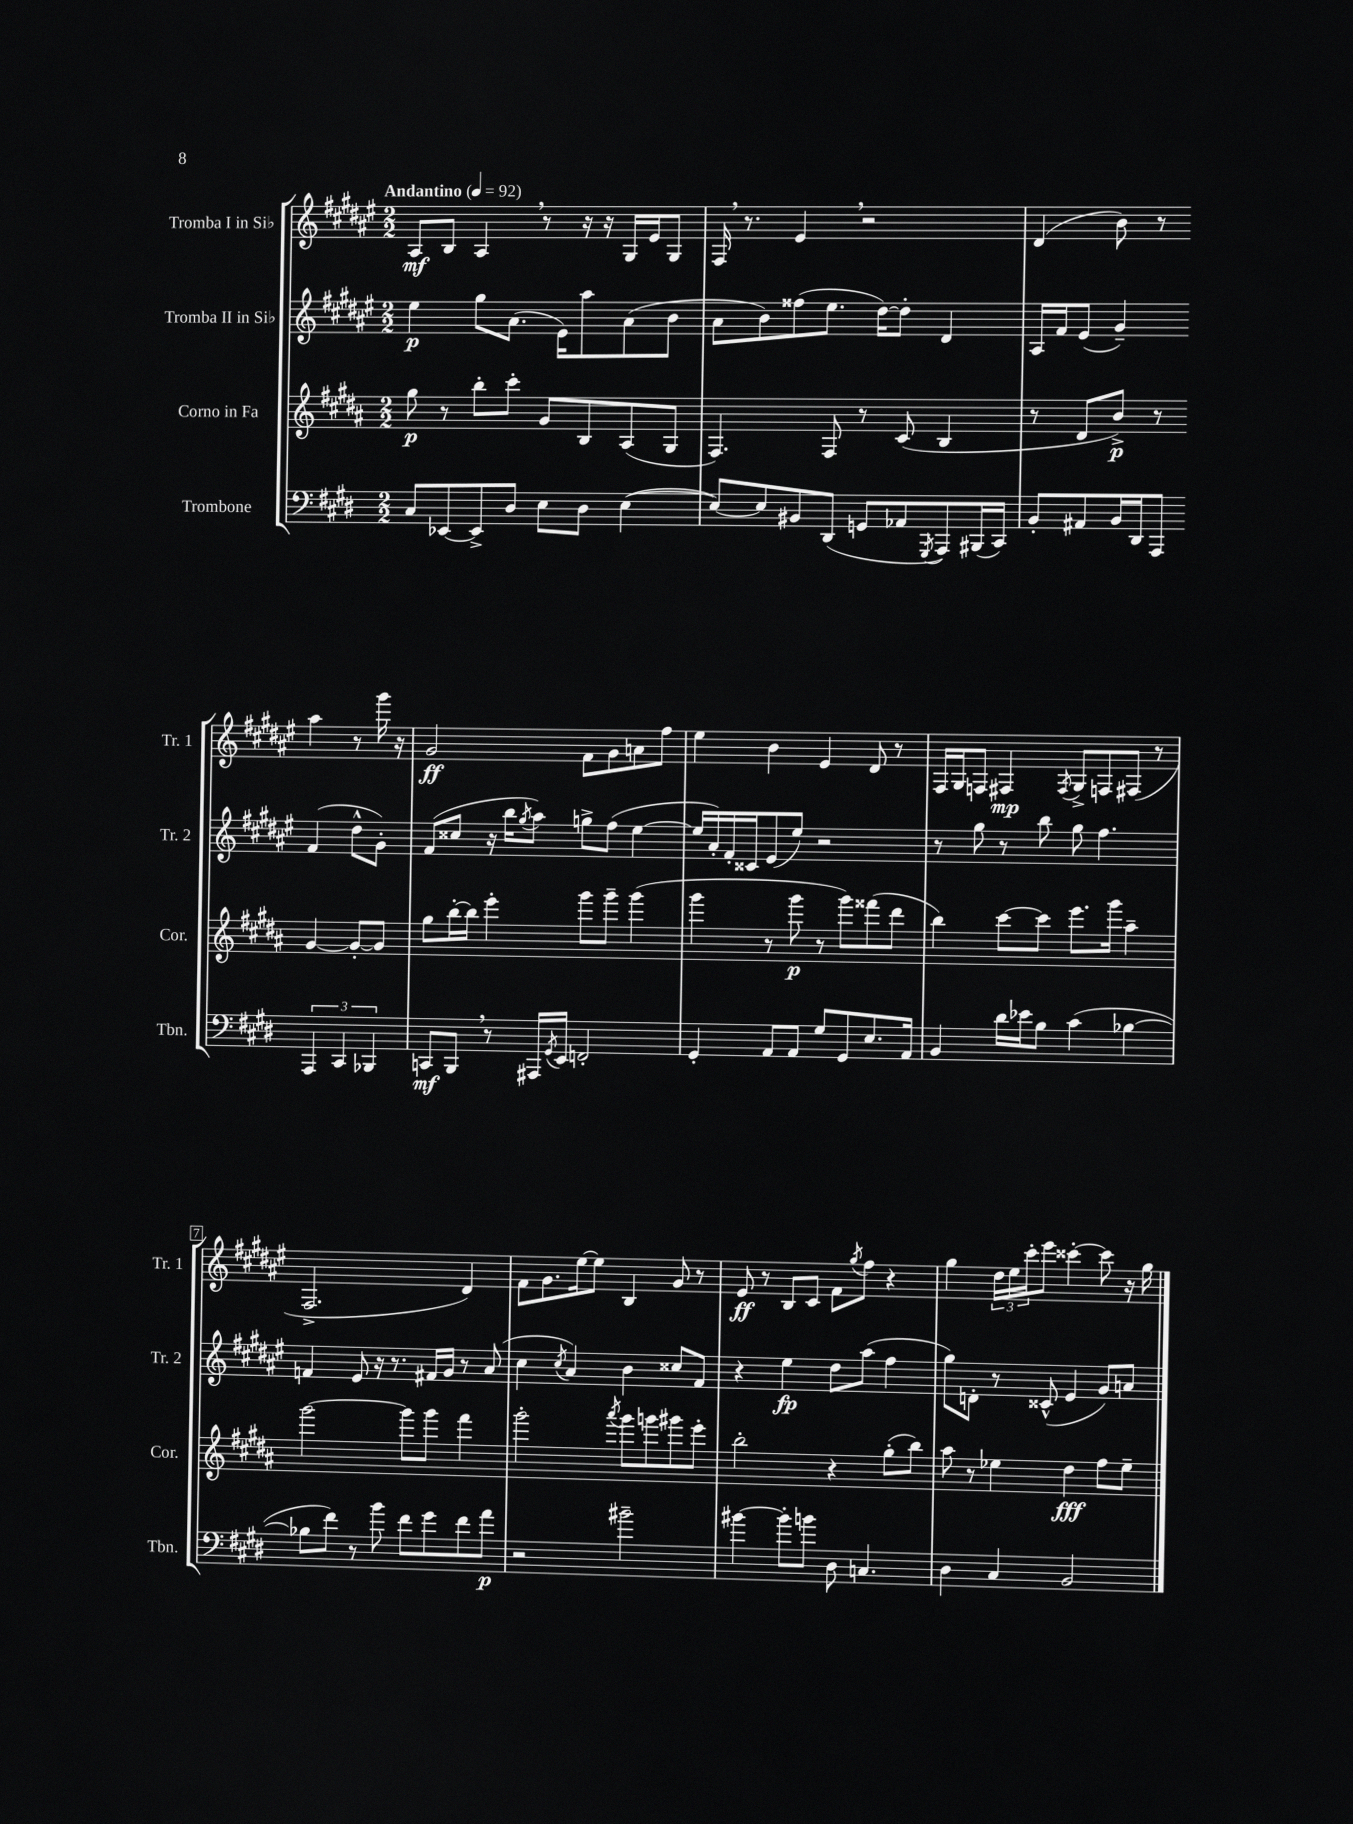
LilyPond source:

<<
\new StaffGroup <<
\new Staff = "s0" \with { instrumentName = "Tromba I in Sib" shortInstrumentName = "Tr. 1" } {
    \clef treble \key fis \major \numericTimeSignature \time 2/2 \tempo "Andantino" 4 = 92
    ais8\mf b8 ais4 \breathe r8 r16 r16 gis16 eis'16 gis8 |
    fis16 \breathe r8. eis'4 \breathe r2 |
    dis'4( b'8) r8 ais''4 r8 gis'''16 r16 |
    gis'2\ff fis'8 gis'8 a'8 fis''8 |
    eis''4 b'4 eis'4 dis'8 r8 |
    fis16 gis16 f8 fis4\mp \acciaccatura { fis8 } gis8-> f8 fis8( r8 |
    fis2.-> dis'4) |
    fis'8 gis'8. eis''16~ eis''8 b4 gis'8 r8 |
    eis'8\ff r8 b8 cis'8 fis'8 \acciaccatura { gis''8 } fis''8 r4 |
    gis''4 \tuplet 3/2 { dis''16 eis''16 cis'''16-. } eis'''8 cisis'''4~-. cisis'''8 r16 gis''16 \bar "|." |
}
\new Staff = "s1" \with { instrumentName = "Tromba II in Sib" shortInstrumentName = "Tr. 2" } {
    \clef treble \key fis \major \numericTimeSignature \time 2/2
    eis''4\p gis''8 ais'8.( eis'16) ais''8 ais'8( b'8 |
    ais'8 b'8) fisis''8( eis''8. dis''16~) dis''8-. dis'4 |
    ais16 fis'16 eis'8( gis'4--) fis'4( dis''8-^ gis'8-.) |
    fis'8( cisis''8 r16 b''16 \acciaccatura { gis''8 } ais''8) g''8-> fis''8( eis''4~ |
    eis''16 ais'16-.) fis'16-. cisis'16 eis'8( eis''8) r2 |
    r8 gis''8 r8 b''8 gis''8 fis''4. |
    f'4 eis'8 r16 r8. fis'16 gis'16 r8 ais'8( |
    cis''4 \acciaccatura { cis''8 } ais'4) b'4 cisis''8 fis'8 |
    r4 eis''4\fp dis''8 ais''8( fis''4 |
    gis''8) d'8-. r8 cisis'8-^( eis'4 gis'8) a'8 \bar "|." |
}
\new Staff = "s2" \with { instrumentName = "Corno in Fa" shortInstrumentName = "Cor." } {
    \clef treble \key b \major \numericTimeSignature \time 2/2
    gis''8\p r8 b''8-. cis'''8-. gis'8 b8 ais8( gis8 |
    fis4.) fis8 r8 cis'8( b4 |
    r8 dis'8 b'8->\p) r8 gis'4~ gis'8~-. gis'8 |
    gis''8 b''16~-. b''16 e'''4-. gis'''8 gis'''8-- gis'''4( |
    gis'''4 r8 gis'''8\p r8 gis'''8) fisis'''8( dis'''8 |
    b''4) cis'''8~ cis'''8 e'''8. gis'''16 ais''4-- |
    gis'''2~ gis'''8 gis'''8 fis'''4 |
    gis'''2-. \acciaccatura { ais'''8 } gis'''8 g'''8 gis'''8 e'''8-. |
    b''2-. r4 gis''8-.( b''8) |
    ais''8 r8 ees''4 dis''4\fff fis''8 ees''8-- \bar "|." |
}
\new Staff = "s3" \with { instrumentName = "Trombone" shortInstrumentName = "Tbn." } {
    \clef bass \key e \major \numericTimeSignature \time 2/2
    cis8 ees,8~ ees,8-> dis8 e8 dis8 e4~( |
    e8~) e8 bis,8 dis,8( g,8 aes,8 \acciaccatura { gis,,8 } a,,8) bis,,16( cis,16) |
    b,8-. ais,8 b,16 dis,16 a,,8 \tuplet 3/2 { a,,4 cis,4 bes,,4 } |
    c,8\mf b,,8 \breathe r8 ais,,16 \acciaccatura { gis,8 } e,16 f,2-. |
    gis,4-. a,8 a,8 gis8 gis,8 e8. a,16 |
    b,4 dis'16 ees'16 b8 cis'4( bes4~ |
    bes8 fis'8) r8 b'8 fis'8 gis'8 fis'8 a'8\p |
    r2 bis'2-- |
    bis'4~ bis'8-. b'8 dis8 c4. |
    dis4 cis4 b,2 \bar "|." |
}
>>
>>
\layout { \context { \Score \override BarNumber.stencil = #(make-stencil-boxer 0.1 0.3 ly:text-interface::print) } }
